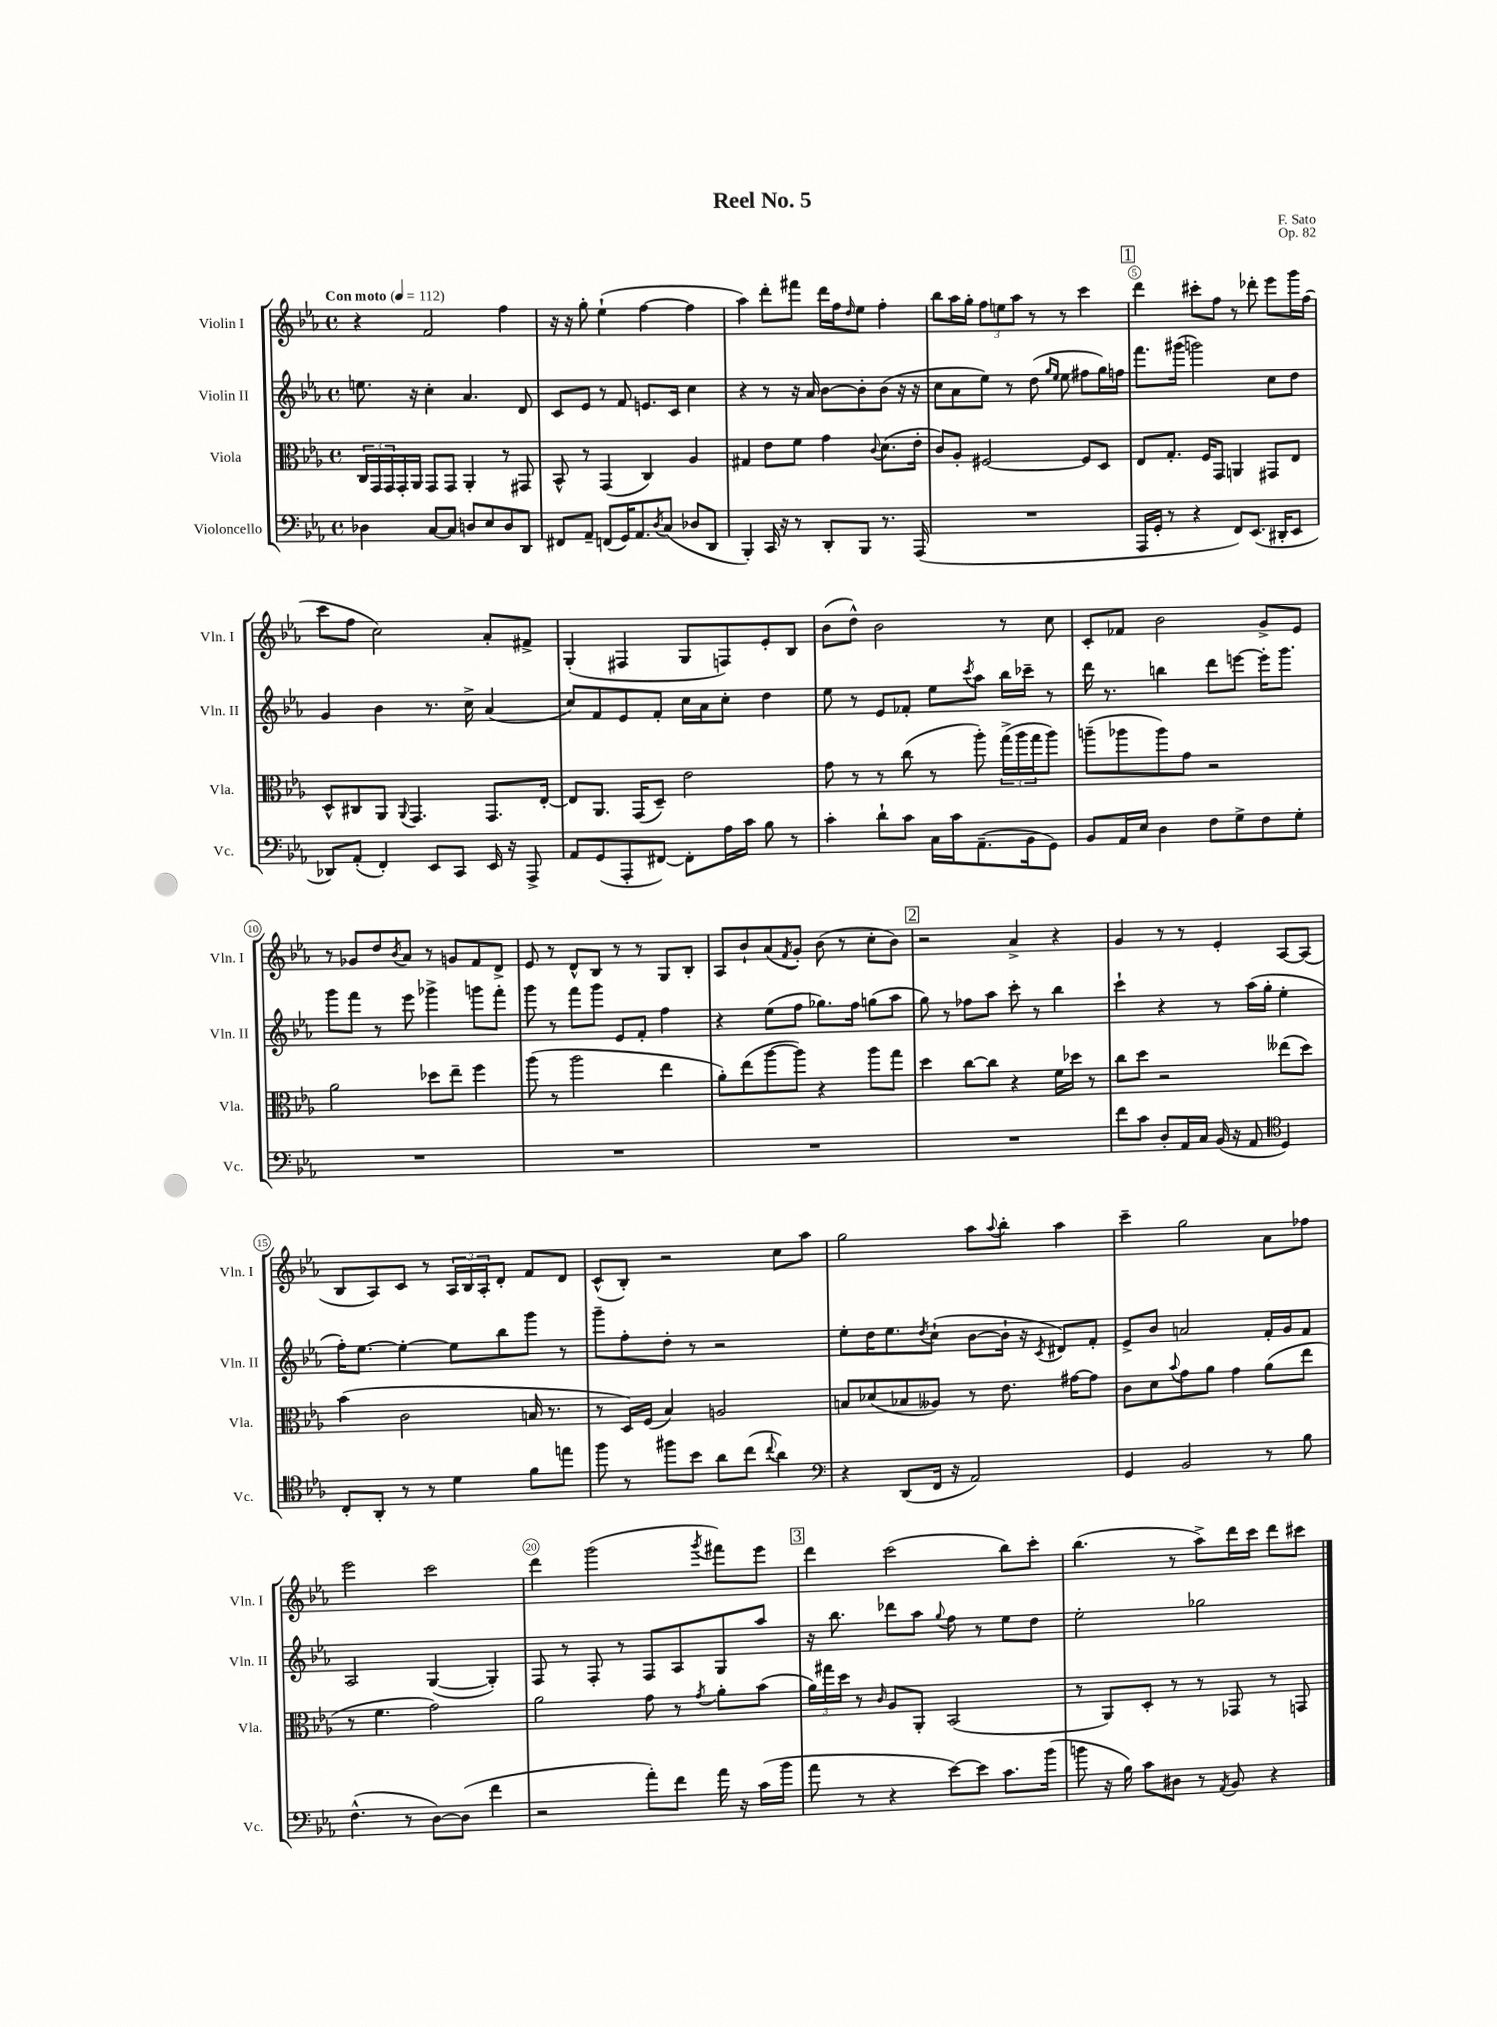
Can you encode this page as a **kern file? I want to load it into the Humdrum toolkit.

**kern	**kern	**kern	**kern
*staff4	*staff3	*staff2	*staff1
*clefF4	*clefC3	*clefG2	*clefG2
*k[b-e-a-]	*k[b-e-a-]	*k[b-e-a-]	*k[b-e-a-]
*M4/4	*M4/4	*M4/4	*M4/4
*met(c)	*met(c)	*met(c)	*met(c)
*MM112	*MM112	*MM112	*MM112
4D-	24C	8.ee	4r
.	24GG	.	.
.	24GG	.	.
.	16GG'	.	.
.	16AA-	16r	.
[8C	8GG	4cc'	2f
8C]	8GG	.	.
8D	4AA-'	4.a-	.
8E-	.	.	.
8D	8r	.	4ff
8DD	8GG#	8d	.
=	=	=	=
8FF#	8BB-^^	8c	16r
.	.	.	16r
8AA-~	8r	8e-	8gg'
(8FF	(4GG	8r	(4ee-`
16GG)	.	8f	.
8.AA-	.	.	.
.	4C)	8.e	[4ff
8qD	.	.	.
(8C	.	.	.
.	.	16c	.
8D-	4A-	4cc	4ff]
8DD	.	.	.
=	=	=	=
4BBB-')	4G#	4r	4aa-)
16CC	8e-	8r	8ddd'
16r	.	.	.
8r	8f	16r	8fff#
.	.	16a-	.
8DD'	4g	[8b-	16ddd
.	.	.	16ff
.	.	.	16qqdd
8BBB-	.	8b-']	8ee-
.	8qqc	.	.
8.r	(8.d	(8b-	4ff'
.	.	16r	.
(16AAA-	16e-'	16r	.
=	=	=	=
1r	8c)	8cc	8bb-
.	8A-'	8a-	16aa-
.	.	.	16gg'
.	[2F#	8ee-)	12ff
.	.	.	12ee
.	.	8r	.
.	.	.	12aa-
.	.	(8dd	8r
.	.	16qqgg	.
.	.	16qqee-	.
.	.	8ee-	8r
.	8F#]	8ff#	4ccc
.	8D	16gg)	.
.	.	16ff	.
=	=	=	=
16AAA-	8E-	8.fff	4ddd
16GG'	.	.	.
8r	8.G'	.	.
.	.	(16ggg#	.
4r	.	2ggg)	8ccc#'
.	16F	.	.
.	8GG	.	8ff
8FF)	4AA	.	8r
(8.EE-	.	.	8ddd-'
.	8GG#	8cc	8eee-
16DD#'	.	.	.
8EE-	8E-	8dd	16ggg
.	.	.	(16ff
=	=	=	=
8DD-)	8D^^	4g	8ccc
(8AA-'	8C#	.	8ff
4FF')	8AA-	4b-	2cc)
.	8qqAA-	.	.
.	4.GG	.	.
8EE-	.	8.r	.
8CC	.	.	.
.	.	16cc^	.
16EE-	8.GG	(4a-	8a-'
16r	.	.	.
8AAA-^	.	.	8f#^
.	[16E-'	.	.
=	=	=	=
8AA-	8E-]	8cc)	(4G'
(8GG	8.AA-	8f	.
8AAA-'	.	8e-	4F#
.	(16GG	.	.
[8FF#)	8D~)	8f'	.
8FF#']	2e-	16cc	8G
.	.	16a-	.
16A-	.	8cc'	8F)
16c	.	.	.
8B-	.	4dd	8e-'
8r	.	.	8B-
=	=	=	=
4c'	8g	8ee-	(8b-
.	8r	8r	8dd^^)
8d`	8r	8e-	2b-
8c	(8cc	8f-'	.
16C	8r	8ee-	.
16c	.	.	.
.	.	8qccc	.
(8.AA-~	8aa-')	8aa-	.
.	(24gg^	16bb-	8r
.	24aa-	.	.
16BB-	.	16ccc-~	.
.	24gg	.	.
8GG)	8aa-)	8r	8cc
=	=	=	=
8BB-	(8aa~	16ddd	8c'
.	.	8.r	.
16AA-	8aa-	.	8f-
16E-	.	.	.
4D	8aa-)	4bb	2b-
.	8g	.	.
8F	2r	8ddd	.
8G^	.	[8eee	.
8F	.	16eee']	8g^
.	.	8.ggg	.
8G'	.	.	8e-
=	=	=	=
1r	2a-	8ggg	8r
.	.	8fff	8g-
.	.	8r	8dd
.	.	.	8qb-
.	.	8eee-	8a-
.	8dd-	4ggg-^	8r
.	8ee-~	.	8g
.	4ff	8ggg	8f
.	.	8fff'	8d^
=	=	=	=
1r	(8aa-	8ggg	8e-
.	8r	8r	8r
.	2aa-	8fff	8d^^
.	.	8ggg	8B-
.	.	8e-	8r
.	.	8f'	8r
.	4ee-	4ff	8G
.	.	.	8B-'
=	=	=	=
1r	8a-')	4r	8A-
.	(8ee-	.	8b-`
.	[8aa-	(8ee-	(8a-
.	.	.	8qf
.	8aa-])	8ff	8g')
.	4r	8.gg-)	(8b-
.	.	.	8r
.	.	16ff	.
.	8aa-	(8gg	8cc'
.	8gg	8aa-	8b-)
=	=	=	=
1r	4dd	8gg)	2r
.	.	8r	.
.	[8cc	8ff-	.
.	8cc]	8aa-	.
.	4r	8ccc'	4a-^
.	.	8r	.
.	16f	4bb-	4r
.	16dd-	.	.
.	8r	.	.
=	=	=	=
8f	8cc	4ccc`	4g
8c	8dd	.	.
8D'	2r	4r	8r
16AA-	.	.	8r
16C	.	.	.
(16BB-	.	8r	4e-'
16r	.	.	.
8AA-	.	(16aa-	.
.	.	16gg'	.
*clefC4	*	*	*
4D)	(8ee--	4ee-'	[8A-
.	8dd)	.	(8A-]
=	=	=	=
8C'	(4b-	16ff')	8B-
.	.	[8.ee-	.
8AA-'	.	.	8A-)
8r	2c	4ee-'_	8c
8r	.	.	8r
4d	.	8ee-]	24A-
.	.	.	24B-
.	.	.	24A-'
.	.	8bb-	8d'
8f	16B	8ggg	8f
.	8.r	.	.
8ee	.	8r	8d
=	=	=	=
8ff	8r	8ggg~	(8c^^
8r	16D)	8ff'	8B-')
.	(16F	.	.
8ff#	4B-)	8dd'	2r
8b-	.	8r	.
8a-	2A	2r	.
(8cc	.	.	.
8qqcc	.	.	.
4a-)	.	.	8cc
.	.	.	8aa-
=	=	=	=
*clefF4	*	*	*
4r	8B	8ee-'	2gg
.	(8d-	16dd	.
.	.	8.ee-	.
(8DD	8B-	.	.
.	.	8qdd	.
16FF	8A--)	(8cc`	.
16r	.	.	.
2AA-)	8r	[8b-	8aa-
.	.	.	8qqaa-
.	8.e-	16b-`]	8bb-'
.	.	16r	.
.	.	8qc	.
.	.	8d#)	4aa-
.	[16g#	.	.
.	8g#]	8f'	.
=	=	=	=
4GG	8c	8e-^	4ccc~
.	8d	8b-	.
.	8qqb-	.	.
2BB-	8g	2a	2gg
.	8a-	.	.
.	4g	.	.
8r	(8a-	16f'	8a-
.	.	16g	.
8B-	8ee-	8f	8ff-
=	=	=	=
(4.F^^	8r	2A-	2eee-
.	4.f	.	.
8r	.	.	.
[8D)	2g)	([4G	2ccc
(8D]	.	.	.
4f	.	4G'])	.
=	=	=	=
2r	2a-	8F	4ddd
.	.	8r	.
.	.	8F'	(2ggg
.	.	8r	.
8a-')	8g	8F	.
8f	8r	8A-	.
.	8qg	.	8qggg
16a-	8a-'	8G	8fff#)
16r	.	.	.
(16c	(8b-	8aa-	8eee-
16b-	.	.	.
=	=	=	=
8a-	24a-)	16r	4ddd
.	24gg#	.	.
.	.	8.bb-	.
.	24dd	.	.
8r	8r	.	.
.	16qqc	.	.
4r	8A-	8ddd-	(2ccc
.	8AA-'	8aa-	.
.	.	8qqgg	.
[8e-)	(2BB-	8ff	.
8e-]	.	8r	.
8.c	.	8ee-	8bb-)
.	.	8dd	8ccc'
(16b-	.	.	.
=	=	=	=
8b	8r	2ee-'	(4.bb-
16r	8AA-)	.	.
16B-)	.	.	.
8c	8D'	.	.
8D#	8r	.	8r
8r	8r	2gg-	8aa-^)
8qAA-	.	.	.
8BB-	8GG-	.	16ddd
.	.	.	16ccc
4r	8r	.	8ddd
.	8GG	.	8ccc#
==	==	==	==
*-	*-	*-	*-
